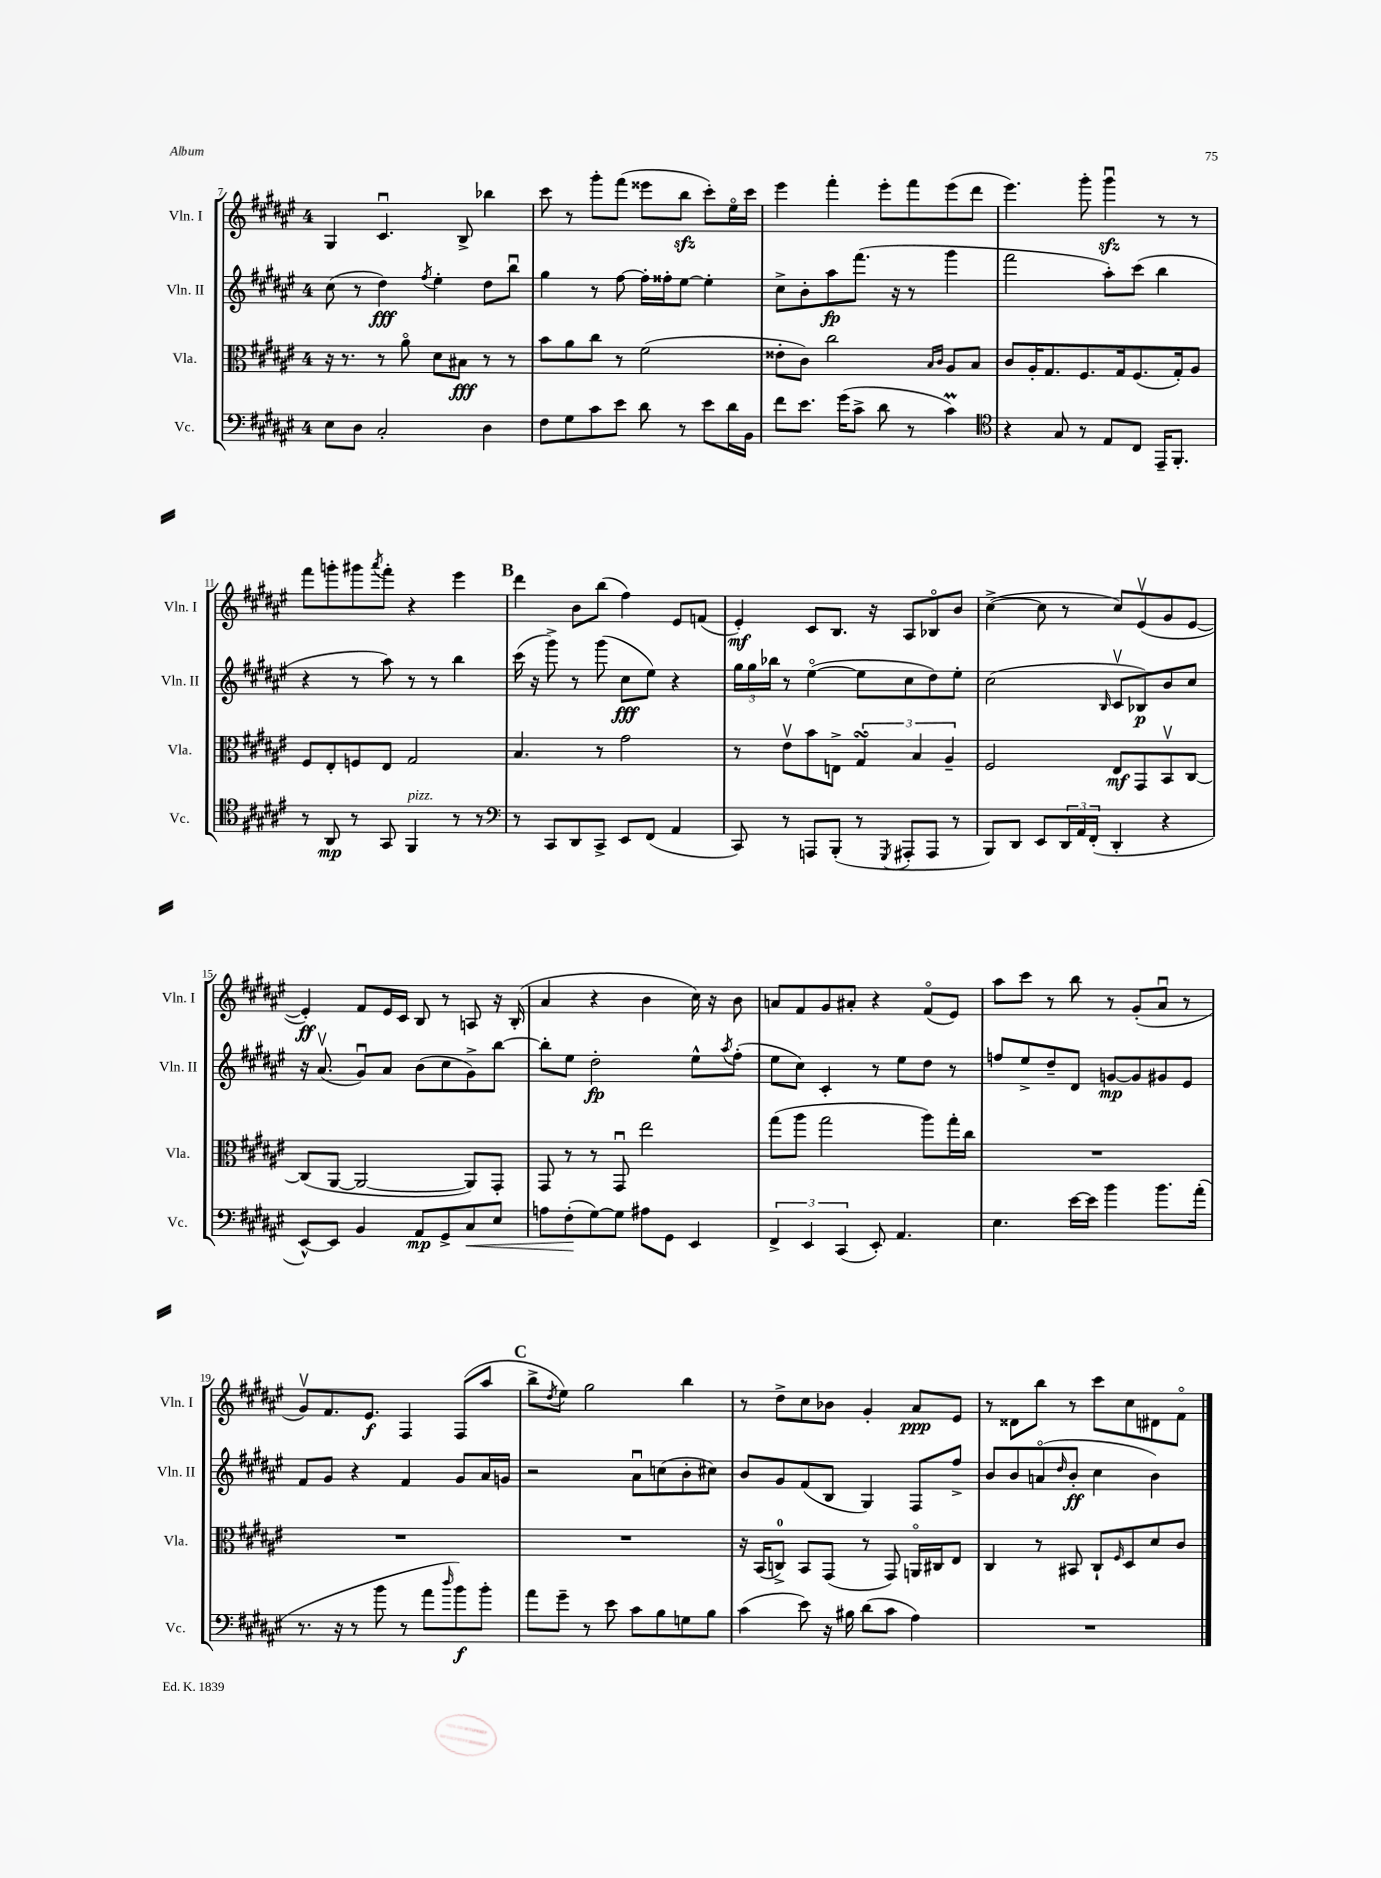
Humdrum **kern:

**kern	**dynam	**kern	**dynam	**kern	**dynam	**kern	**dynam
*part4	*part4	*part3	*part3	*part2	*part2	*part1	*part1
*staff4	*staff4	*staff3	*staff3	*staff2	*staff2	*staff1	*staff1
*I"Vc.	*	*I"Vla.	*	*I"Vln. II	*	*I"Vln. I	*
*I'Vc.	*	*I'Vla.	*	*I'Vln. II	*	*I'Vln. I	*
*clefF4	*	*clefC3	*	*clefG2	*	*clefG2	*
*k[f#c#g#d#a#e#]	*	*k[f#c#g#d#a#e#]	*	*k[f#c#g#d#a#e#]	*	*k[f#c#g#d#a#e#]	*
*M4/4	*	*M4/4	*	*M4/4	*	*M4/4	*
=7	=7	=7	=7	=7	=7	=7	=7
8E#\L	.	16r	.	(8cc#\	.	4G#/	.
.	.	8.r	.	.	.	.	.
8D#\J	.	.	.	8r	.	.	.
2C#'/	.	8r	.	4dd#\)	fff	4.c#u/	.
.	.	8a#\	.	.	.	.	.
.	.	.	.	8qff#/	.	.	.
.	.	8d#\L	.	4ee#'\	.	.	.
.	.	8B#X\J	fff	.	.	8B^/	.
4D#\	.	8r	.	8dd#\L	.	4bb-X\	.
.	.	8r	.	8bbu\J	.	.	.
=8	=8	=8	=8	=8	=8	=8	=8
8F#\L	.	8b\L	.	4gg#\	.	8ccc#\	.
8G#\	.	8a#\	.	.	.	8r	.
8c#\	.	8cc#\J	.	8r	.	8ggg#'\L	.
8e#\J	.	8r	.	[8ff#\	.	(8fff#\J	.
8d#\	.	(2f#\	.	16ff#'\LL]	.	8eee##X\L	.
.	.	.	.	16ff##X'\J	.	.	.
8r	.	.	.	[8ee#\J	.	8bbzz\J	.
8e#\L	.	.	.	4ee#'\]	.	8ccc#'\L)	.
16d#\L	.	.	.	.	.	16ee#\L	.
16BB\JJ	.	.	.	.	.	16ccc#\JJ	.
=9	=9	=9	=9	=9	=9	=9	=9
8f#\L	.	8e##X'\L	.	8cc#^\L	.	4eee#\	.
8.e#\J	.	8c#\J)	.	8b'\	.	.	.
.	.	2cc#\	.	8aa#\	fp	4fff#'\	.
(16g#\KL	.	.	.	.	.	.	.
8c#^\J	.	.	.	(8.fff#\J	.	.	.
8d#\	.	.	.	.	.	8eee#'\L	.
.	.	.	.	16r	.	.	.
8r	.	.	.	8r	.	8fff#\	.
.	.	16qqB/LL	.	.	.	.	.
.	.	16qqc#/JJ	.	.	.	.	.
4c#M\)	.	8A#/L	.	4ggg#\	.	(8eee#\	.
.	.	8B/J	.	.	.	8ddd#\J	.
=10	=10	=10	=10	=10	=10	=10	=10
*clefC4	*	*	*	*	*	*	*
4r	.	8c#/L	.	2fff#\	.	4.eee#\)	.
.	.	16A#'/K	.	.	.	.	.
.	.	8.G#/	.	.	.	.	.
8G#/	.	.	.	.	.	.	.
8r	.	8.F#/	.	.	.	8ggg#'\	.
8E#/L	.	.	.	8aa#'\L)	.	4ggg#zzu\	.
.	.	16G#/k	.	.	.	.	.
8C#/J	.	(8.F#/	.	(8ccc#\J	.	.	.
16EE#~/KL	.	.	.	4bb\	.	8r	.
8.FF#'/J	.	16G#'/k)	.	.	.	.	.
.	.	8A#/J	.	.	.	8r	.
!!LO:LB:g=z
=11	=11	=11	=11	=11	=11	=11	=11
8r	.	8F#/L	.	4r	.	8fff#\L	.
8AA#/	mp	8E#'/	.	.	.	8gggn'\	.
8r	.	8Fn/	.	8r	.	8ggg#X\	.
.	.	.	.	.	.	8qaaa#/	.
8GG#/	.	8E#/J	.	8aa#\)	.	8fff#'\J	.
!LO:TX:a:i:t=pizz.	!	!	!	!	!	!	!
4FF#/	.	2G#/	.	8r	.	4r	.
.	.	.	.	8r	.	.	.
8r	.	.	.	4bb\	.	4eee#\	.
8r	.	.	.	.	.	.	.
!!LO:REH:place=s1:t=B
=12	=12	=12	=12	=12	=12	=12	=12
*clefF4	*	*	*	*	*	*	*
8r	.	4.B/	.	(16ccc#\	.	4ddd#\	.
.	.	.	.	16r	.	.	.
8CC#/L	.	.	.	8ggg#^\)	.	.	.
8DD#/	.	.	.	8r	.	8b\L	.
8CC#^/J	.	8r	.	(8ggg#\	.	(8bb\J	.
8EE#/L	.	2g#\	.	8cc#\L	fff	4ff#\)	.
(8FF#/J	.	.	.	8ee#\J)	.	.	.
4AA#/	.	.	.	4r	.	8e#/L	.
.	.	.	.	.	.	(8fn/J	.
=13	=13	=13	=13	=13	=13	=13	=13
8CC#/)	.	8r	.	24gg#\LL	.	4e#'/)	mf
.	.	.	.	24gg#\	.	.	.
.	.	.	.	24bb-X\JJ	.	.	.
8r	.	8e#v\L	.	8r	.	.	.
8AAAn/L	.	8b\	.	([4ee#\	.	8c#/L	.
(8BBB'/J	.	8En^\J	.	.	.	8.B/J	.
8r	.	6G#sSSS/	.	8ee#\L]	.	.	.
.	.	.	.	.	.	16r	.
8qGGG#/	.	.	.	.	.	.	.
8AAA#X'/L	.	.	.	8cc#\	.	8A#/L	.
.	.	6B/	.	.	.	.	.
8AAA#/J	.	.	.	8dd#\)	.	8B-X/	.
.	.	6A#~/	.	.	.	.	.
8r	.	.	.	8ee#'\J	.	8b/J	.
=14	=14	=14	=14	=14	=14	=14	=14
8BBB/L)	.	2F#/	.	(2cc#\	.	([4cc#^\	.
8DD#/J	.	.	.	.	.	.	.
8EE#/L	.	.	.	.	.	8cc#\]	.
24DD#/L	.	.	.	.	.	8r	.
24AA#/	.	.	.	.	.	.	.
(24FF#'/JJ	.	.	.	.	.	.	.
.	.	.	.	16qqB/	.	.	.
4DD#'/	.	8E#/L	mf	8c#v/L	.	8cc#/L)	.
.	.	8GG#/	.	8B-X/)	p	(8e#v/	.
4r	.	8BBv/	.	8b/	.	8g#/	.
.	.	[8C#/J	.	8cc#/J	.	[8e#/J	.
!!LO:LB:g=z
=15	=15	=15	=15	=15	=15	=15	=15
[8EE#^^/L)	.	(8C#/L]	.	16r	.	4e#'/])	ff
.	.	.	.	(8.a#v/	.	.	.
8EE#/J]	.	[8AA#/J	.	.	.	.	.
4BB/	.	2AA#/_	.	8g#u/L)	.	8f#/L	.
.	.	.	.	8a#/J	.	16e#/L	.
.	.	.	.	.	.	16c#/JJ	.
8AA#/L	mp	.	.	(8b\L	.	8B/	.
8GG#^/	.	.	.	8cc#\	.	8r	.
!	!LO:HP:b	!	!	!	!	!	!
8C#/	<	8AA#/L])	.	8g#^\)	.	8An/	.
8E#/J	.	8GG#'/J	.	[8bb\J	.	16r	.
.	.	.	.	.	.	(16B'/	.
=16	=16	=16	=16	=16	=16	=16	=16
8An\L	.	8GG#/	.	8bb'\L]	.	4a#/	.
(8F#'\	.	8r	.	8ee#\J	.	.	.
[8G#\)	[	8r	.	2dd#'\	fp	4r	.
8G#\J]	.	8GG#u/	.	.	.	.	.
8A#X\L	.	2ee#\	.	.	.	4b\	.
8GG#\J	.	.	.	.	.	.	.
4EE#/	.	.	.	8ee#^^\L	.	16cc#\)	.
.	.	.	.	.	.	16r	.
.	.	.	.	8qaa#/	.	.	.
.	.	.	.	(8ff#'\J	.	8b\	.
=17	=17	=17	=17	=17	=17	=17	=17
6FF#^/	.	(8gg#\L	.	8ee#\L	.	8an/L	.
.	.	8aa#\J	.	8cc#\J)	.	8f#/	.
6EE#/	.	.	.	.	.	.	.
.	.	2gg#\	.	4c#'/	.	8g#/	.
(6CC#/	.	.	.	.	.	.	.
.	.	.	.	.	.	8a#X'/J	.
8EE#'/)	.	.	.	8r	.	4r	.
4.AA#/	.	.	.	8ee#\L	.	.	.
.	.	8aa#\L)	.	8dd#\J	.	(8f#/L	.
.	.	16gg#'\L	.	8r	.	8e#/J)	.
.	.	16cc#\JJ	.	.	.	.	.
=18	=18	=18	=18	=18	=18	=18	=18
4.E#\	.	1r	.	8ffn/L	.	8aa#\L	.
.	.	.	.	8ee#^/	.	8ccc#\J	.
.	.	.	.	8dd#~/	.	8r	.
[16e#\LL	.	.	.	8d#/J	.	8bb\	.
16e#\JJ]	.	.	.	.	.	.	.
4b\	.	.	.	[8gn/L	mp	8r	.
.	.	.	.	8g/]	.	(8g#'/L	.
8.b\L	.	.	.	8g#X/	.	8a#u/J	.
.	.	.	.	8e#/J	.	8r	.
(16a#'\Jk	.	.	.	.	.	.	.
!!LO:LB:g=z
=19	=19	=19	=19	=19	=19	=19	=19
8.r	.	1r	.	8f#/L	.	8g#v/L)	.
.	.	.	.	8g#/J	.	8.f#/	.
16r	.	.	.	.	.	.	.
8r	.	.	.	4r	.	.	.
.	.	.	.	.	.	8.e#/J	f
8b\	.	.	.	.	.	.	.
8r	.	.	.	4f#/	.	4F#/	.
8a#\L	.	.	.	.	.	.	.
16qqdd#/	.	.	.	.	.	.	.
8b\)	f	.	.	8g#/L	.	(8F#/L	.
8b'\J	.	.	.	16a#/L	.	8aa#/J	.
.	.	.	.	16gn/JJ	.	.	.
!!LO:REH:place=s1:t=C
=20	=20	=20	=20	=20	=20	=20	=20
8a#\L	.	1r	.	2r	.	8bb^\L	.
.	.	.	.	.	.	8qdd#/	.
8g#~\J	.	.	.	.	.	8ee#\J)	.
8r	.	.	.	.	.	2gg#\	.
8e#\	.	.	.	.	.	.	.
8c#\L	.	.	.	8a#u\L	.	.	.
8B\	.	.	.	(8ccn\	.	.	.
8Gn\	.	.	.	8b'\	.	4bb\	.
8B\J	.	.	.	8cc#X\J)	.	.	.
=21	=21	=21	=21	=21	=21	=21	=21
(4c#\	.	16r	.	8b/L	.	8r	.
.	.	(16BB/KL	.	.	.	.	.
.	.	8Cn^/J)	.	8g#/	.	8dd#^\L	.
8e#\)	.	8BB/L	.	(8f#/	.	8cc#\	.
16r	.	(8GG#/J	.	8B/J	.	8b-X\J	.
16B#X\	.	.	.	.	.	.	.
(8d#\L	.	8r	.	4G#/)	.	4g#'/	.
8c#\J	.	8GG#/)	.	.	.	.	.
4A#\)	.	16AAn/LL	.	8F#/L	.	8a#/L	ppp
.	.	16C#X/J	.	.	.	.	.
.	.	8E#/J	.	8ff#^/J	.	8e#/J	.
=22	=22	=22	=22	=22	=22	=22	=22
1r	.	4C#/	.	8b/L	.	8r	.
.	.	.	.	8b/	.	8d##X\L	.
.	.	8r	.	(8an/	.	8bb\J	.
.	.	.	.	16qqdd#/	.	.	.
.	.	8BB#X/	.	8b'/J	ff	8r	.
.	.	8C#`/L	.	4cc#\	.	8ccc#\L	.
.	.	16qqF#/	.	.	.	.	.
.	.	8D#/	.	.	.	8cc#\	.
.	.	8d#/	.	4b\)	.	8d#X\	.
.	.	8c#/J	.	.	.	8f#\J	.
==	==	==	==	==	==	==	==
*-	*-	*-	*-	*-	*-	*-	*-
